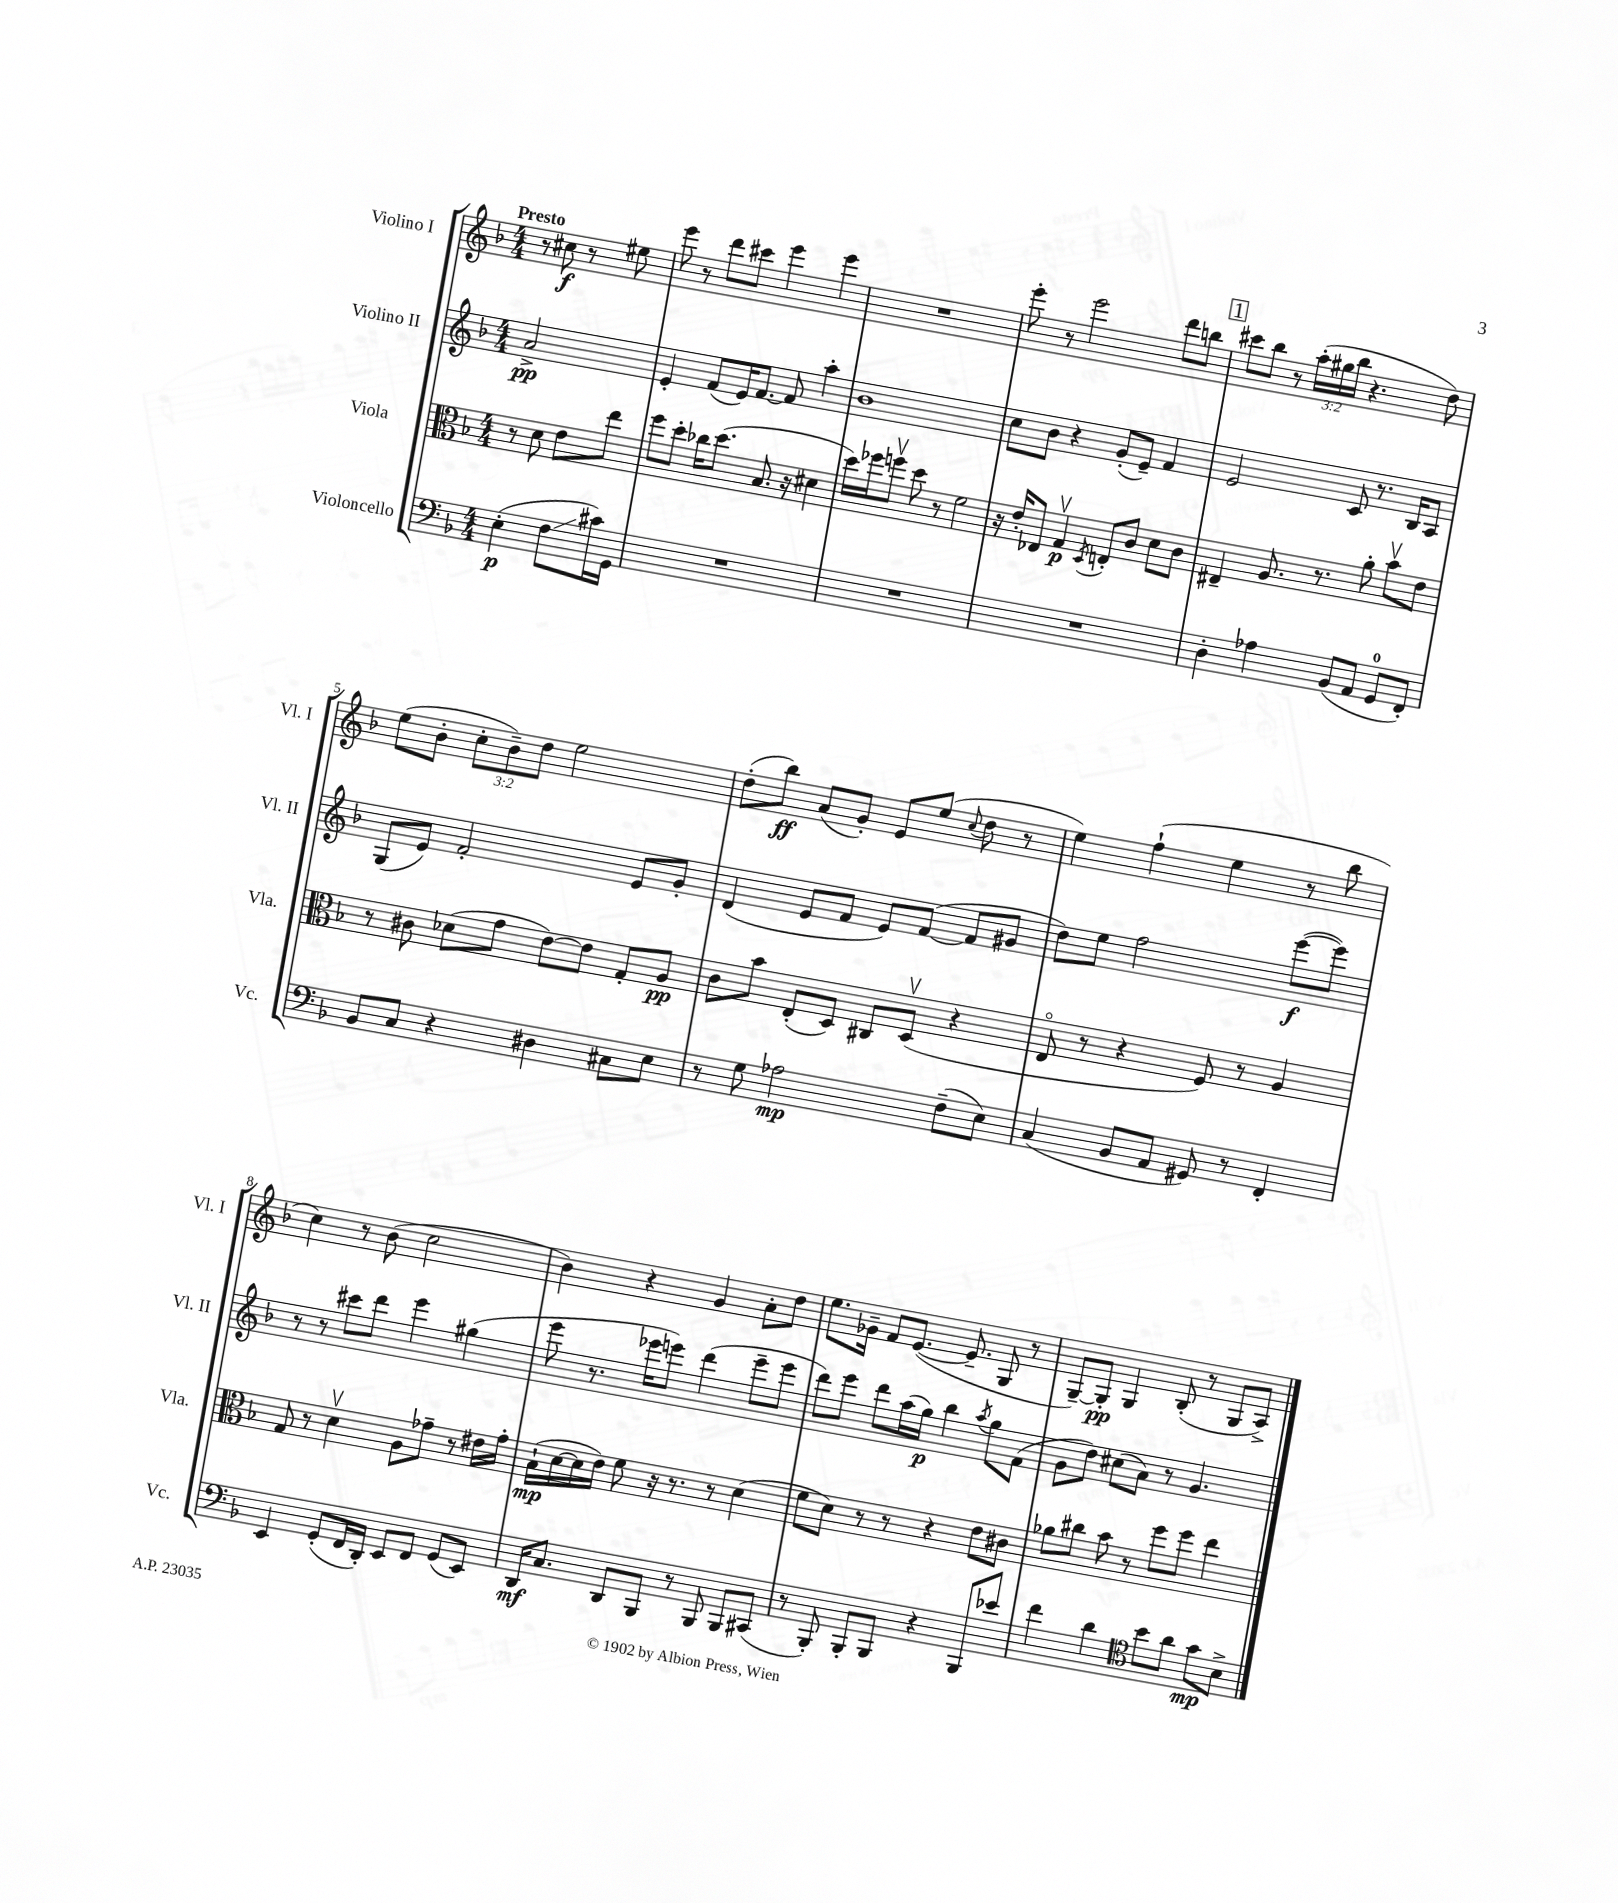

**kern	**kern	**kern	**kern
*staff4	*staff3	*staff2	*staff1
*clefF4	*clefC3	*clefG2	*clefG2
*k[b-]	*k[b-]	*k[b-]	*k[b-]
*M4/4	*M4/4	*M4/4	*M4/4
(4E'	8r	2a^	8r
.	8d	.	8cc#
8F	8e	.	8r
16c#)	8ee	.	8ee#
16GG	.	.	.
=	=	=	=
1r	8ff	4e'	8eee
.	8dd'	.	8r
.	16cc-	(8f	8ddd
.	(8.dd	.	.
.	.	16e)	8ccc#
.	.	[8.f	.
.	8.B-	.	4eee
.	.	8f]	.
.	16r	.	.
.	4d#	4aa'	4eee
=	=	=	=
1r	16dd)	1b-	1r
.	16ff-	.	.
.	8ffv	.	.
.	8dd	.	.
.	8r	.	.
.	2f	.	.
=	=	=	=
1r	16r	8cc	8eee'
.	16e'	.	.
.	8E-	8b-	8r
.	4Gv	4r	2eee
.	8qD	.	.
.	8E'	(8g'	.
.	8c	8e~)	.
.	8d	4f	8ddd
.	8c	.	8bb
=	=	=	=
4D'	4E#~	2e	8ccc#
.	.	.	8bb-
4A-	8.A	.	8r
.	.	.	(24aa'
.	.	.	24gg#
.	8.r	.	.
.	.	.	24bb-
(8BB-	.	8c	4.r
8AA	8a'	8.r	.
8GG	8b-v	.	.
.	.	16B-	.
8FF')	8e	8A	8dd)
=	=	=	=
8BB-	8r	(8G	(8ee
8C	8c#	8e)	8b-'
4r	(8d-	2f'	12cc'
.	.	.	12b-~)
.	8g	.	.
.	.	.	12dd
4D#	[8e)	.	2ee
.	8e]	.	.
8C#	8G'	8e	.
8E	8A	8g'	.
=	=	=	=
8r	8c	(4d	(8dd'
8G	8b-	.	8bb-)
2A-	(8E'	8e	(8a
.	8D)	8f	8g')
.	8C#	8e)	8e
.	(8Dv	([8f	(8ee
.	.	.	8qqcc
(8F~	4r	8f]	8dd
8E)	.	8g#	8r
=	=	=	=
(4C	8Eo	8dd)	4ee)
.	8r	8ee	.
8BB-	4r	2ff	(4ff`
8AA	.	.	.
8GG#)	8F)	.	4ee
8r	8r	.	.
4FF'	4A	([8eee	8r
.	.	8eee])	8bb-
=	=	=	=
4EE	8G	8r	4cc)
.	8r	8r	.
(8GG'	4dv	8ccc#	8r
16FF	.	8ddd	(8b-
16DD')	.	.	.
8EE	8A	4eee	2cc
8FF	8g-~	.	.
(8GG	8r	(4gg#	.
8EE)	16e#	.	.
.	16g-'	.	.
=	=	=	=
16DD	(16B-`	8eee	4b-)
8.C	[16d	.	.
.	16d]	8.r	.
.	16e)	.	.
8DD	8f	.	4r
.	.	16eee-	.
8BBB-	16r	8eee)	.
.	8.r	.	.
8r	.	(4ddd	4g
8BBB-	8r	.	.
8BBB-	(4d	8eee~	8a'
(8CC#	.	8eee	8dd
=	=	=	=
8r	8f	8ddd)	8.ee
8BBB-')	8d)	8eee	.
.	.	.	16g-~
8BBB-'	8r	8ddd	8f
8BBB-	8r	(16aa	([8.e
.	.	16gg)	.
4r	4r	4bb-	.
.	.	.	8.e~]
.	.	8qaa	.
8BBB-	8e	8gg	8G
8e-	8c#	(8f	8r
=	=	=	=
4f	8a-	8g	[8G~)
.	8cc#	8dd)	8G']
4d	8b-	(8cc#	4G
.	8r	8a)	.
*clefC4	*	*	*
8b-	8ff	8r	(8B-'
8a	8ff	4.g	8r
8g	4ee	.	8G
8B-^	.	.	8A^)
==	==	==	==
*-	*-	*-	*-
